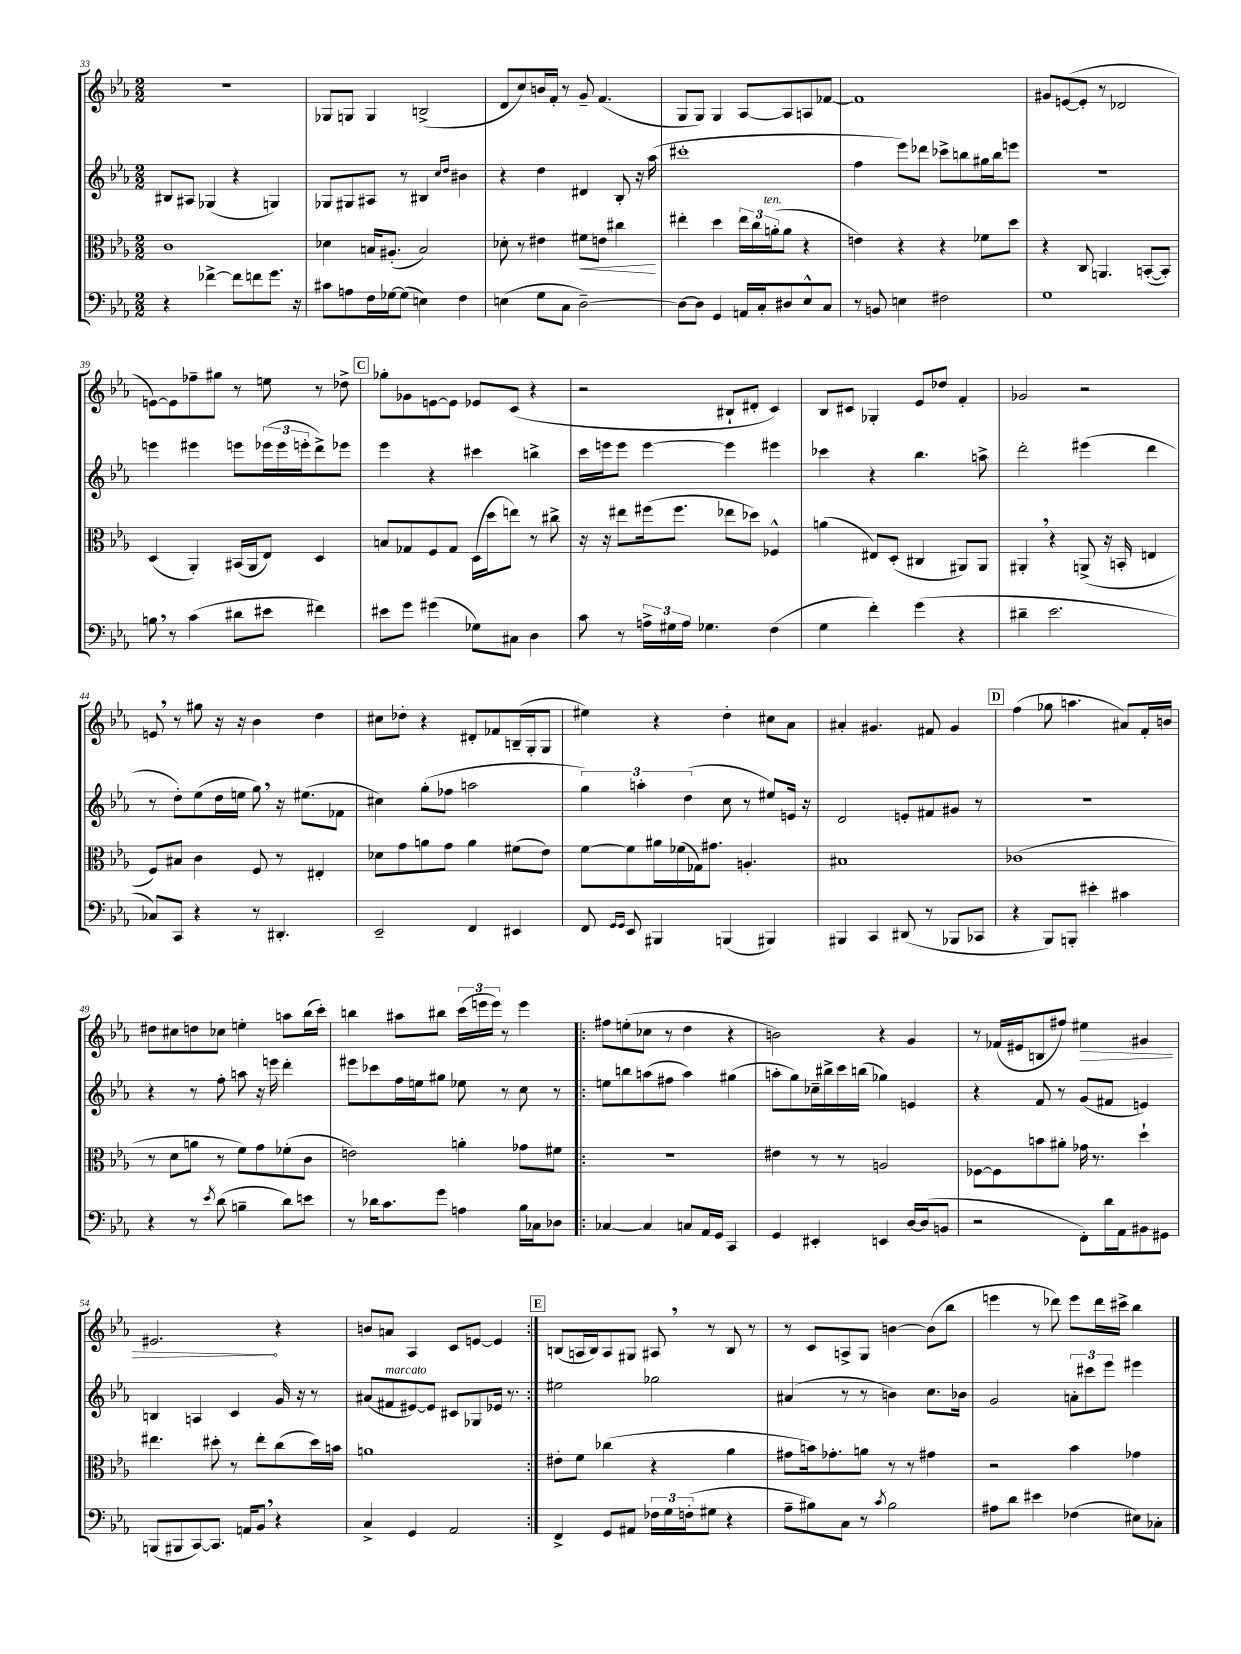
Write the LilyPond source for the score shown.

<<
\new StaffGroup <<
\new Staff = "s0" {
    \clef treble \key ees \major \numericTimeSignature \time 2/2
    R1 |
    ges8 g8 g4 b2->( |
    d'8 c''8) b'16 f'16-. r8 g'8-- f'4.( |
    g8 g8) g4 aes8~ aes8 a8 fes'8~ |
    fes'1 |
    gis'8 e'8~( e'8-. r8 des'2 |
    e'8~) e'8 fes''8-- gis''8 r8 e''8 r8 des''8-> |
    \mark \markup { \box "C" } ges''8-. ges'8 e'8~ e'8 ees'8 c'8( r4 |
    r2 bis8-! dis'8-. c'4) |
    bes8 cis'8 ges4-. ees'8 des''8 f'4-. |
    ges'2 r2 |
    e'8 \breathe r8 gis''8 r16 r16 bes'4 d''4 |
    cis''8 des''8-. r4 dis'8-. fes'8 b16--( g16-. g8 |
    eis''4) r4 d''4-. cis''8 aes'8 |
    ais'4-. gis'4. fis'8 gis'4 |
    \mark \markup { \box "D" } f''4( ges''8 a''4. ais'8) f'16-. b'16 |
    dis''8 cis''8 d''8 ces''8 e''4-. a''8 bes''16( c'''16-.) |
    b''4 ais''8 bis''8 \tuplet 3/2 { c'''16( e'''16 e'''16) } r8 e'''4 |
    \repeat volta 2 { fis''8 e''8-.( ces''8 r8 d''4 r4 |
    b'2) r4 g'4 |
    r8 fes'16( eis'16 b8 fis''8) \once \override Hairpin.circled-tip = ##t eis''4\> gis'4 |
    eis'2.\! r4 |
    b'8 a'8 aes4 c'8 e'8~ e'4 | }
    \mark \markup { \box "E" } b8( a16 b16) a8 gis8 ais8 \breathe r8 b8 r8 |
    r8 c'8 a8-> g8 b'4~ b'8( bes''8 |
    e'''4 r8 des'''8) e'''8 des'''16 cis'''16-> bes''4 \bar "|." |
}
\new Staff = "s1" {
    \clef treble \key ees \major \numericTimeSignature \time 2/2
    bis8 ais8 ges4( r4 g4) |
    ges8 gis8 ais8 r8 bis4 \grace { c''16 d''16 } bis'4 |
    r4 d''4 dis'4 bes8-. r16 aes''16( |
    cis'''1-. |
    f''4 ees'''8) des'''8 ces'''8-> b''8 gis''16 b''16 e'''8 |
    R1 |
    e'''4 eis'''4 e'''8 \tuplet 3/2 { ees'''16( ees'''16 e'''16-. } d'''8->) ees'''8 |
    \mark \markup { \box "C" } ees'''4 r4 cis'''4 b''4-> |
    c'''16 e'''16 e'''8 e'''4~ e'''4 eis'''4 |
    ces'''4 r4 bes''4. a''8-> |
    d'''2-. eis'''4( d'''4 |
    r8 d''8-.) ees''8( d''16 e''16 g''8) \breathe r16 eis''8.( fes'8 |
    cis''4) g''8-.( fes''8 a''2 |
    \tuplet 3/2 { g''4) a''4-. d''4( } c''8 r8 eis''8) e'16 r16 |
    d'2 e'8-. fis'8 gis'8 r8 |
    \mark \markup { \box "D" } r1 |
    r4 r8 f''8-. a''8 r16 e'''16 d'''4-. |
    eis'''8 ces'''8 f''16 e''16 gis''8 ees''8 r8 c''8 r8 |
    \repeat volta 2 { e''8 b''8 a''8( fis''8 a''4) gis''4( |
    a''8-. g''8) ces''16-- bis''16-> c'''16 b''16( ges''4) e'4 |
    r4 f'8 r8 g'8( fis'8 e'4) |
    b4 a4 c'4 g'16 r16 r8 |
    ais'8( fis'8^\markup { \italic "marcato" } eis'8~) eis'8 cis'8 ges8 ees'16 r8. | }
    \mark \markup { \box "E" } eis''2 ges''2 |
    ais'4( r8 r8 b'4) c''8. bes'16 |
    g'2 \tuplet 3/2 { a'8-. cis'''8 ees'''8 } eis'''4 \bar "|." |
}
\new Staff = "s2" {
    \clef alto \key ees \major \numericTimeSignature \time 2/2
    c'1 |
    des'4 b16 ais8.-.( b2) |
    des'8-. r8 eis'4 fis'8\< e'8 cis''4\! |
    eis''4-. d''4 \tuplet 3/2 { eis''16 c''16 a'16-.^\markup { \italic "ten." }( } a'8 r4 |
    e'4) r4 r4 fes'8 d''8 |
    r4 c8 a,4. b,8~-.( b,8-.) |
    d4( aes,4-.) bis,16( aes,16 ees8) d4 |
    \mark \markup { \box "C" } b8 ges8 f8 ges8 d16( d''16 e''8) r8 cis''8-> |
    r16 r16 eis''8 fis''16( fis''8. ees''8 des''8) fes4-^ |
    a'4( eis8) d8-.( cis4 ais,8) ais,8 |
    ais,4-. \breathe r4 a,8->( r16 b,16-. e4 |
    f8) bis8 c'4 f8 r8 eis4-. |
    des'8 g'8 a'8 g'8 a'4 fis'8( ees'8) |
    f'8~ f'8 ais'16 fes'16( ges16) gis'8. a4.-. |
    bis1 |
    \mark \markup { \box "D" } ces'1( |
    r8 d'8 a'8 r8 f'8) g'8 fes'8-.( c'8 |
    e'2) a'4-. ges'8 fis'8 |
    \repeat volta 2 { R1 |
    eis'4 r8 r8 a2 |
    fes8~ fes8 b'8 ais'8-. ges'16 r8. d''4-! |
    eis''4. dis''8-. r8 eis''8-. c''8( dis''16) b'16 |
    a'1 | }
    \mark \markup { \box "E" } eis'8-. f'8 ces''4( r4 aes'4 |
    gis'8 b'16) ges'8.-. a'8 r8 r8 gis'4 |
    r2 bes'4 ges'4 \bar "|." |
}
\new Staff = "s3" {
    \clef bass \key ees \major \numericTimeSignature \time 2/2
    r4 fes'4~-> fes'8 f'8 g'8. r16 |
    cis'8 a8 f16 ges16~ ges8( e4) f4 |
    e4( g8 c8 d2~--) |
    d8~ d8 g,4 a,16 c16-. dis8 ees8-^ c8 |
    r8 b,8 e4 fis2 |
    g1 |
    b8 \breathe r8 c'4( dis'8 eis'8 fis'4) |
    \mark \markup { \box "C" } eis'8 g'8 gis'4( ges8) cis8 d4 |
    c'8 r8 \tuplet 3/2 { a16-> gis16 a16 } ges4. f4( |
    g4 f'4-.) g'4( r4 |
    dis'4-- ees'2. |
    ces8) c,8 r4 r8 dis,4.-. |
    ees,2-- f,4 eis,4 |
    f,8 \grace { g,16 g,16 } ees,8 bis,,4 b,,4( bis,,4) |
    bis,,4 c,4 dis,8( r8 bes,,8 ces,8 |
    \mark \markup { \box "D" } r4 bes,,8) b,,8-. eis'4-. cis'4 |
    r4 r8 \acciaccatura { ees'8 } d'8( b4-- d'8) e'8 |
    r8 des'16 c'8. g'8 a4 bes16 ces16 des8 |
    \repeat volta 2 { ces4~ ces4 c8 aes,16 g,16 c,4 |
    g,4 eis,4-. e,4 d16~ d16( b,8 |
    r2 f,8-.) d'16 aes,16 bis,8 gis,8 |
    b,,8( bis,,8 c,8~) c,8. a,16 bes,8 \breathe r4 |
    c4-> g,4 aes,2 | }
    \mark \markup { \box "E" } f,4-> g,8 ais,8 \tuplet 3/2 { fes16 g16 f16-.( } gis8 r4 |
    aes8-- bis8) c8 r8 \acciaccatura { c'8 } bis2 |
    ais8 d'8 eis'4 fes4( eis8) ces8-. \bar "|." |
}
>>
>>
\layout { \context { \Score currentBarNumber = #33 } }
